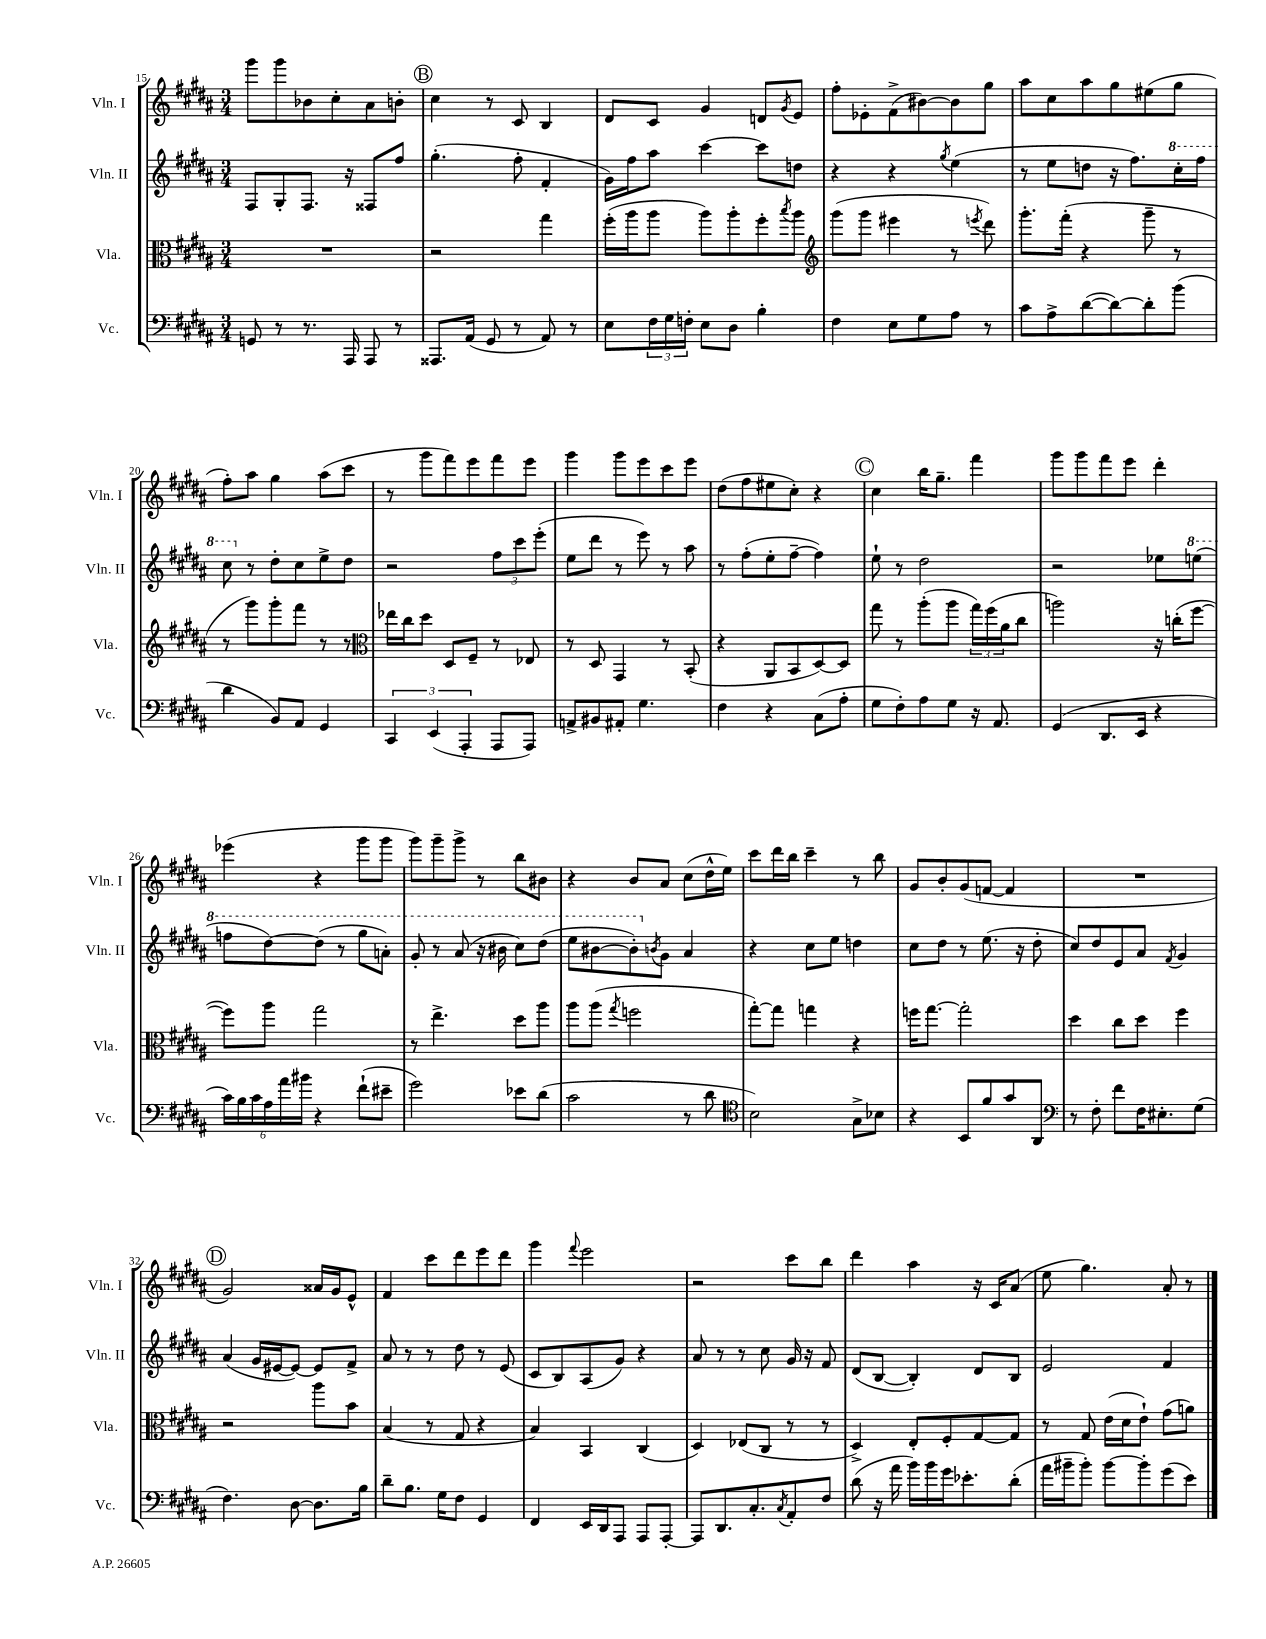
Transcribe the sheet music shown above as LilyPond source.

<<
\new StaffGroup <<
\new Staff = "s0" \with { instrumentName = "Vln. I" shortInstrumentName = "Vln. I" } {
    \clef treble \key b \major \numericTimeSignature \time 3/4
    gis'''8 gis'''8 bes'8 cis''8-. ais'8 b'8-. |
    \mark \markup { \circle "B" } cis''4 r8 cis'8 b4 |
    dis'8 cis'8 gis'4 d'8 \acciaccatura { gis'8 } e'8 |
    fis''8-. ees'8-. fis'8->( bis'8~) bis'8 gis''8 |
    ais''8 cis''8 ais''8 gis''8 eis''8( gis''8 |
    fis''8-.) ais''8 gis''4 ais''8( cis'''8 |
    r8 gis'''8 fis'''8) e'''8 fis'''8 e'''8 |
    gis'''4 gis'''8 e'''8 cis'''8 e'''8 |
    dis''8( fis''8 eis''8 cis''8-.) r4 |
    \mark \markup { \circle "C" } cis''4 b''16 gis''8.-- fis'''4 |
    gis'''8 gis'''8 fis'''8 e'''8 dis'''4-. |
    ees'''4( r4 gis'''8 gis'''8 |
    gis'''8) gis'''8-- gis'''8-> r8 b''8 bis'8 |
    r4 b'8 ais'8 cis''8( dis''16-^ e''16) |
    cis'''8 dis'''16 b''16 cis'''4-- r8 b''8 |
    gis'8 b'8-. gis'8( f'8~ f'4 |
    R2. |
    \mark \markup { \circle "D" } gis'2) aisis'16 gis'16 e'8-^ |
    fis'4 cis'''8 dis'''8 e'''8 dis'''8 |
    gis'''4 \appoggiatura { fis'''8 } e'''2 |
    r2 cis'''8 b''8 |
    dis'''4 ais''4 r16 cis'16 ais'8( |
    e''8 gis''4.) ais'8-. r8 \bar "|." |
}
\new Staff = "s1" \with { instrumentName = "Vln. II" shortInstrumentName = "Vln. II" } {
    \clef treble \key b \major \numericTimeSignature \time 3/4
    fis8 gis8-. fis8. r16 fisis8 fis''8 |
    \mark \markup { \circle "B" } gis''4.-.( fis''8-. fis'4-. |
    gis'16) fis''16 ais''8 cis'''4~ cis'''8 d''8 |
    r4 r4 \acciaccatura { gis''8 } e''4( |
    r8 e''8 d''8 r16 fis''8.) \ottava #1 cis'''16-. fis'''16 |
    cis'''8 \ottava #0 r8 dis''8-. cis''8 e''8-> dis''8 |
    r2 \tuplet 3/2 { fis''8 cis'''8 e'''8-.( } |
    e''8 dis'''8 r8 e'''8) r8 ais''8 |
    r8 fis''8-.( e''8-. fis''8~-- fis''4) |
    \mark \markup { \circle "C" } e''8-! r8 dis''2 |
    r2 ees''8 \ottava #1 e'''!8( |
    f'''8 dis'''8~) dis'''8( r8 gis'''8 a''8-.) |
    gis''8-. r8 ais''8( r16 bis''16 cis'''8) dis'''8( |
    e'''8 bis''8~ bis''8-.) \ottava #0 \acciaccatura { b'!8 } gis'8 ais'4 |
    r4 cis''8 e''8 d''4 |
    cis''8 dis''8 r8 e''8.( r16 dis''8-. |
    cis''8) dis''8 e'8 ais'8 \acciaccatura { fis'8 } gis'4 |
    \mark \markup { \circle "D" } ais'4( gis'16 eis'16~ eis'8~) eis'8 fis'8-> |
    ais'8 r8 r8 dis''8 r8 e'8( |
    cis'8 b8) ais8( gis'8) r4 |
    ais'8 r8 r8 cis''8 gis'16 r16 fis'8 |
    dis'8( b8~ b4-.) dis'8 b8 |
    e'2 fis'4 \bar "|." |
}
\new Staff = "s2" \with { instrumentName = "Vla." shortInstrumentName = "Vla." } {
    \clef alto \key b \major \numericTimeSignature \time 3/4
    R2. |
    \mark \markup { \circle "B" } r2 gis''4 |
    fis''16-.( ais''16 ais''8 ais''8) ais''8-. fis''8-. \acciaccatura { b''8 } ais''8 |
    \clef treble gis'''8( gis'''8 eis'''4 r8 \acciaccatura { e'''8 } dis'''8) |
    gis'''8.-. fis'''16-.( r4 gis'''8-- r8 |
    r8 gis'''8) gis'''8-. fis'''8 r8 r8 |
    \clef alto ees''16 cis''16 dis''8 dis8 fis8-- r8 ees8 |
    r8 dis8 gis,4 r8 b,8-.( |
    r4 ais,8 b,8 dis8~) dis8 |
    \mark \markup { \circle "C" } gis''8 r8 ais''8-.( ais''8 \tuplet 3/2 { gis''16) fis''16( ais'16 } cis''8 |
    a''2) r16 c''16-.( fis''8~ |
    fis''8) ais''8 gis''2 |
    r8 e''4.-> dis''8 ais''8 |
    ais''8 ais''8( \acciaccatura { gis''8 } f''2 |
    gis''8~-.) gis''8 g''4 r4 |
    f''16 gis''8.~ gis''2-. |
    dis''4 cis''8 dis''8 fis''4 |
    \mark \markup { \circle "D" } r2 ais''8 b'8 |
    b4( r8 gis8 r4 |
    b4) b,4 cis4( |
    dis4) ees8( cis8 r8 r8 |
    dis4->) e8-. fis8-. gis8~ gis8 |
    r8 gis8 e'16( dis'16 e'8-!) gis'8( a'8) \bar "|." |
}
\new Staff = "s3" \with { instrumentName = "Vc." shortInstrumentName = "Vc." } {
    \clef bass \key b \major \numericTimeSignature \time 3/4
    g,8 r8 r8. ais,,16 ais,,8 r8 |
    \mark \markup { \circle "B" } aisis,,8. ais,16( gis,8 r8 ais,8) r8 |
    e8 \tuplet 3/2 { fis16 gis16 f16-. } e8 dis8 b4-. |
    fis4 e8 gis8 ais8 r8 |
    cis'8 ais8-> dis'8~( dis'8~) dis'8-. b'8( |
    dis'4 b,8) ais,8 gis,4 |
    \tuplet 3/2 { cis,4 e,4( ais,,4-. } ais,,8 ais,,8) |
    a,8-> bis,8 ais,8-. gis4. |
    fis4 r4 cis8( ais8-. |
    \mark \markup { \circle "C" } gis8 fis8-.) ais8 gis8 r16 ais,8. |
    gis,4( dis,8. e,16 r4 |
    \tuplet 6/4 { cis'16) b16 cis'16 ais16 ais'16 bis'16 } r4 fis'8-!( eis'8-- |
    gis'2) ees'8 dis'8( |
    cis'2 r8 dis'8 |
    \clef tenor b2) gis8-> bes8 |
    r4 b,8 fis'8 gis'8 ais,8 |
    \clef bass r8 fis8-. fis'8 fis16 eis8.-. gis8( |
    \mark \markup { \circle "D" } fis4.) dis8~ dis8. b16 |
    dis'8-- b8. gis16 fis8 gis,4 |
    fis,4 e,16 dis,16 ais,,8 ais,,8 ais,,8~-. |
    ais,,8 dis,8. cis8.-. \acciaccatura { cis8 } ais,8-. fis8 |
    dis'8( r16 ais'16 b'16) b'16 gis'16 ees'8.-. dis'8-.( |
    ais'16 bis'16-- bis'8-.) bis'8~ bis'8-. gis'8( e'8) \bar "|." |
}
>>
>>
\layout { \context { \Score currentBarNumber = #15 } }
